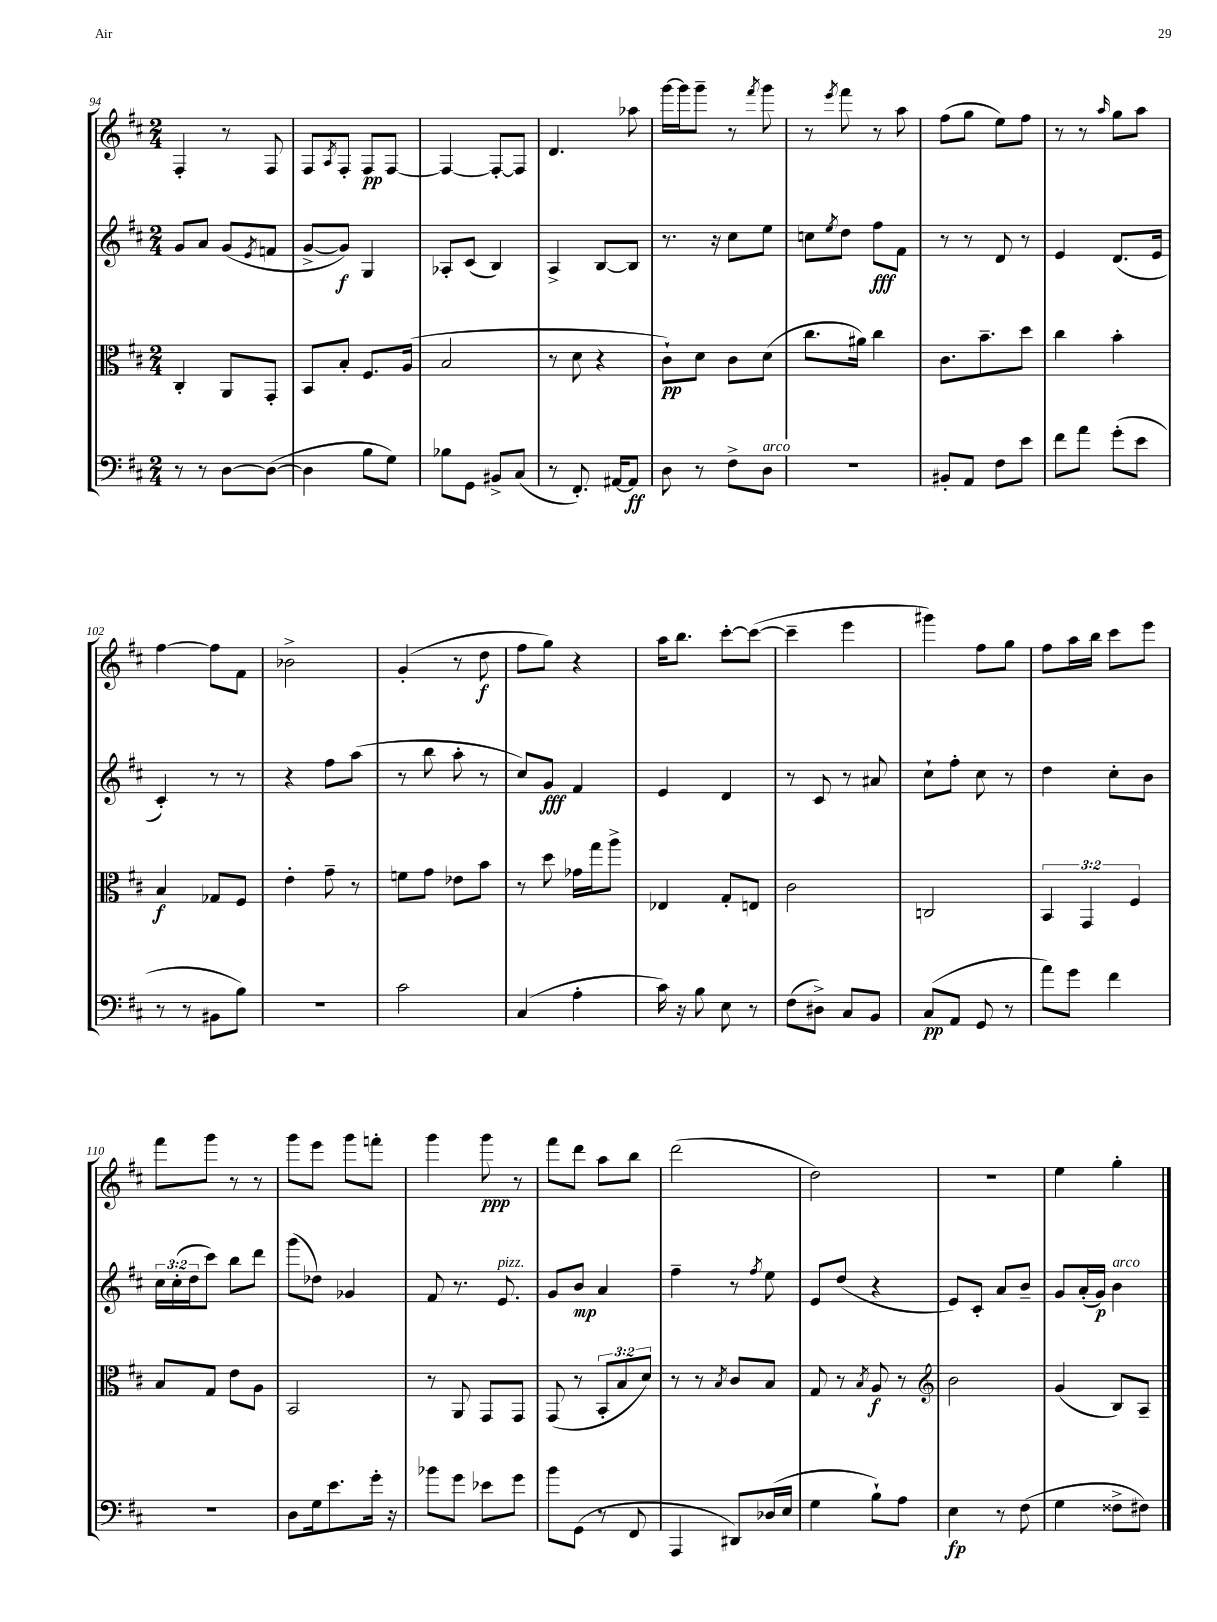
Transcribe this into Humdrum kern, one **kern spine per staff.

**kern	**dynam	**kern	**dynam	**kern	**dynam	**kern	**dynam
*part4	*part4	*part3	*part3	*part2	*part2	*part1	*part1
*staff4	*staff4	*staff3	*staff3	*staff2	*staff2	*staff1	*staff1
*clefF4	*	*clefC3	*	*clefG2	*	*clefG2	*
*k[f#c#]	*	*k[f#c#]	*	*k[f#c#]	*	*k[f#c#]	*
*M2/4	*	*M2/4	*	*M2/4	*	*M2/4	*
=94	=94	=94	=94	=94	=94	=94	=94
8r	.	4C#'/	.	8g/L	.	4F#'/	.
8r	.	.	.	8a/J	.	.	.
[8D\L	.	8AA/L	.	(8g/L	.	8r	.
.	.	.	.	8qe/	.	.	.
(8D\J_	.	8GG'/J	.	8fn/J	.	8F#/	.
=95	=95	=95	=95	=95	=95	=95	=95
4D\]	.	8BB/L	.	[8g^/L	.	8F#/L	.
.	.	.	.	.	.	8qA/	.
.	.	8B'/J	.	8g/J])	f	8F#'/J	.
8B\L	.	8.F#/L	.	4G/	.	8F#/L	pp
8G\J)	.	.	.	.	.	[8F#/J	.
.	.	(16A/Jk	.	.	.	.	.
=96	=96	=96	=96	=96	=96	=96	=96
8B-X\L	.	2B/	.	8A-X'/L	.	4F#/_	.
8GG\J	.	.	.	(8c#/J	.	.	.
8BB#X^/L	.	.	.	4B/)	.	8F#'/L_	.
(8C#/J	.	.	.	.	.	8F#/J]	.
=97	=97	=97	=97	=97	=97	=97	=97
8r	.	8r	.	4A^/	.	4.d/	.
8.FF#'/)	.	8d\	.	.	.	.	.
.	.	4r	.	[8B/L	.	.	.
[16AA#X/KL	.	.	.	.	.	.	.
8AA#/J]	ff	.	.	8B/J]	.	8aa-X\	.
=98	=98	=98	=98	=98	=98	=98	=98
8D\	.	8c#`\L)	pp	8.r	.	[16ggg\LL	.
.	.	.	.	.	.	16ggg\J]	.
8r	.	8d\J	.	.	.	8ggg~\J	.
.	.	.	.	16r	.	.	.
8F#^\L	.	8c#\L	.	8cc#\L	.	8r	.
.	.	.	.	.	.	8qfff#/	.
!LO:TX:a:i:t=arco	!	!	!	!	!	!	!
8D\J	.	(8d\J	.	8ee\J	.	8ggg\	.
=99	=99	=99	=99	=99	=99	=99	=99
2r	.	8.cc#\L	.	8ccn\L	.	8r	.
.	.	.	.	8qee/	.	8qeee/	.
.	.	.	.	8dd\J	.	8fff#\	.
.	.	16a#X\Jk)	.	.	.	.	.
.	.	4cc#\	.	8ff#\L	fff	8r	.
.	.	.	.	8f#\J	.	8aa\	.
=100	=100	=100	=100	=100	=100	=100	=100
8BB#X'/L	.	8.c#\L	.	8r	.	(8ff#\L	.
8AA/J	.	.	.	8r	.	8gg\J	.
.	.	8.b~\	.	.	.	.	.
8F#\L	.	.	.	8d/	.	8ee\L)	.
8e\J	.	8dd\J	.	8r	.	8ff#\J	.
=101	=101	=101	=101	=101	=101	=101	=101
8f#\L	.	4cc#\	.	4e/	.	8r	.
8a\J	.	.	.	.	.	8r	.
.	.	.	.	.	.	16qqaa/	.
(8g'\L	.	4b'\	.	(8.d/L	.	8gg\L	.
8e\J	.	.	.	.	.	8aa\J	.
.	.	.	.	16e/Jk	.	.	.
!!LO:LB:g=z
=102	=102	=102	=102	=102	=102	=102	=102
8r	.	4B/	f	4c#'/)	.	[4ff#\	.
8r	.	.	.	.	.	.	.
8BB#X\L	.	8G-X/L	.	8r	.	8ff#\L]	.
8B\J)	.	8F#/J	.	8r	.	8f#\J	.
=103	=103	=103	=103	=103	=103	=103	=103
2r	.	4e'\	.	4r	.	2b-X^\	.
.	.	8g~\	.	8ff#\L	.	.	.
.	.	8r	.	(8aa\J	.	.	.
=104	=104	=104	=104	=104	=104	=104	=104
2c#\	.	8fn\L	.	8r	.	(4g'/	.
.	.	8g\J	.	8bb\	.	.	.
.	.	8e-X\L	.	8aa'\	.	8r	.
.	.	8b\J	.	8r	.	8dd\	f
=105	=105	=105	=105	=105	=105	=105	=105
(4C#/	.	8r	.	8cc#/L)	.	8ff#\L	.
.	.	8dd\	.	8g/J	fff	8gg\J)	.
4A'\	.	16g-X\LL	.	4f#/	.	4r	.
.	.	16gg\J	.	.	.	.	.
.	.	8aa^\J	.	.	.	.	.
=106	=106	=106	=106	=106	=106	=106	=106
16c#\)	.	4E-X/	.	4e/	.	16aa\KL	.
16r	.	.	.	.	.	8.bb\J	.
8B\	.	.	.	.	.	.	.
8E\	.	8G'/L	.	4d/	.	[8ccc#'\L	.
8r	.	8En/J	.	.	.	(8ccc#\J_	.
=107	=107	=107	=107	=107	=107	=107	=107
(8F#\L	.	2c#\	.	8r	.	4ccc#~\]	.
8D#X^\J)	.	.	.	8c#/	.	.	.
8C#/L	.	.	.	8r	.	4eee\	.
8BB/J	.	.	.	8a#X/	.	.	.
=108	=108	=108	=108	=108	=108	=108	=108
(8C#/L	pp	2Cn/	.	8cc#`\L	.	4ggg#X\)	.
8AA/J	.	.	.	8ff#'\J	.	.	.
8GG/	.	.	.	8cc#\	.	8ff#\L	.
8r	.	.	.	8r	.	8gg\J	.
=109	=109	=109	=109	=109	=109	=109	=109
8a\L)	.	6BB/	.	4dd\	.	8ff#\L	.
8g\J	.	.	.	.	.	16aa\L	.
.	.	6GG/	.	.	.	.	.
.	.	.	.	.	.	16bb\JJ	.
4f#\	.	.	.	8cc#'\L	.	8ccc#\L	.
.	.	6F#/	.	.	.	.	.
.	.	.	.	8b\J	.	8eee\J	.
!!LO:LB:g=z
=110	=110	=110	=110	=110	=110	=110	=110
2r	.	8B/L	.	24cc#\LL	.	8fff#\L	.
.	.	.	.	(24cc#'\	.	.	.
.	.	.	.	24dd\J	.	.	.
.	.	8G/J	.	8ccc#\J)	.	8ggg\J	.
.	.	8e\L	.	8bb\L	.	8r	.
.	.	8A\J	.	8ddd\J	.	8r	.
=111	=111	=111	=111	=111	=111	=111	=111
8D\L	.	2BB/	.	(8ggg\L	.	8ggg\L	.
16G\k	.	.	.	8dd-X\J)	.	8eee\J	.
8.e\	.	.	.	.	.	.	.
.	.	.	.	4g-X/	.	8ggg\L	.
16g'\Jk	.	.	.	.	.	8fffn'\J	.
16r	.	.	.	.	.	.	.
=112	=112	=112	=112	=112	=112	=112	=112
8b-X\L	.	8r	.	8f#/	.	4ggg\	.
8g\J	.	8AA/	.	8.r	.	.	.
8e-X\L	.	8GG/L	.	.	.	8ggg\	ppp
!	!	!	!	!LO:TX:a:i:t=pizz.	!	!	!
.	.	.	.	8.e/	.	.	.
8g\J	.	8GG/J	.	.	.	8r	.
=113	=113	=113	=113	=113	=113	=113	=113
8b\L	.	(8GG/	.	8g/L	.	8fff#\L	.
(8GG\J	.	8r	.	8b/J	mp	8ddd\J	.
8r	.	12BB'/L	.	4a/	.	8aa\L	.
.	.	12B/	.	.	.	.	.
8FF#/	.	.	.	.	.	8bb\J	.
.	.	12d/J)	.	.	.	.	.
=114	=114	=114	=114	=114	=114	=114	=114
4AAA/	.	8r	.	4ff#~\	.	(2ddd\	.
.	.	8r	.	.	.	.	.
.	.	8qB/	.	.	.	.	.
8DD#X/L)	.	8c#/L	.	8r	.	.	.
.	.	.	.	8qff#/	.	.	.
(16D-X/L	.	8B/J	.	8ee\	.	.	.
16E/JJ	.	.	.	.	.	.	.
=115	=115	=115	=115	=115	=115	=115	=115
4G\	.	8G/	.	8e/L	.	2dd\)	.
.	.	8r	.	(8dd/J	.	.	.
.	.	8qB/	.	.	.	.	.
8B`\L)	.	8A/	f	4r	.	.	.
8A\J	.	8r	.	.	.	.	.
=116	=116	=116	=116	=116	=116	=116	=116
*	*	*clefG2	*	*	*	*	*
4E\	fp	2b\	.	8e/L)	.	2r	.
.	.	.	.	8c#'/J	.	.	.
8r	.	.	.	8a/L	.	.	.
(8F#\	.	.	.	8b~/J	.	.	.
=117	=117	=117	=117	=117	=117	=117	=117
4G\	.	(4g/	.	8g/L	.	4ee\	.
.	.	.	.	(16a'/L	.	.	.
.	.	.	.	16g/JJ)	p	.	.
!	!	!	!	!LO:TX:a:i:t=arco	!	!	!
8F##X^\L	.	8B/L)	.	4b\	.	4gg'\	.
8F#X\J)	.	8A~/J	.	.	.	.	.
==	==	==	==	==	==	==	==
*-	*-	*-	*-	*-	*-	*-	*-
